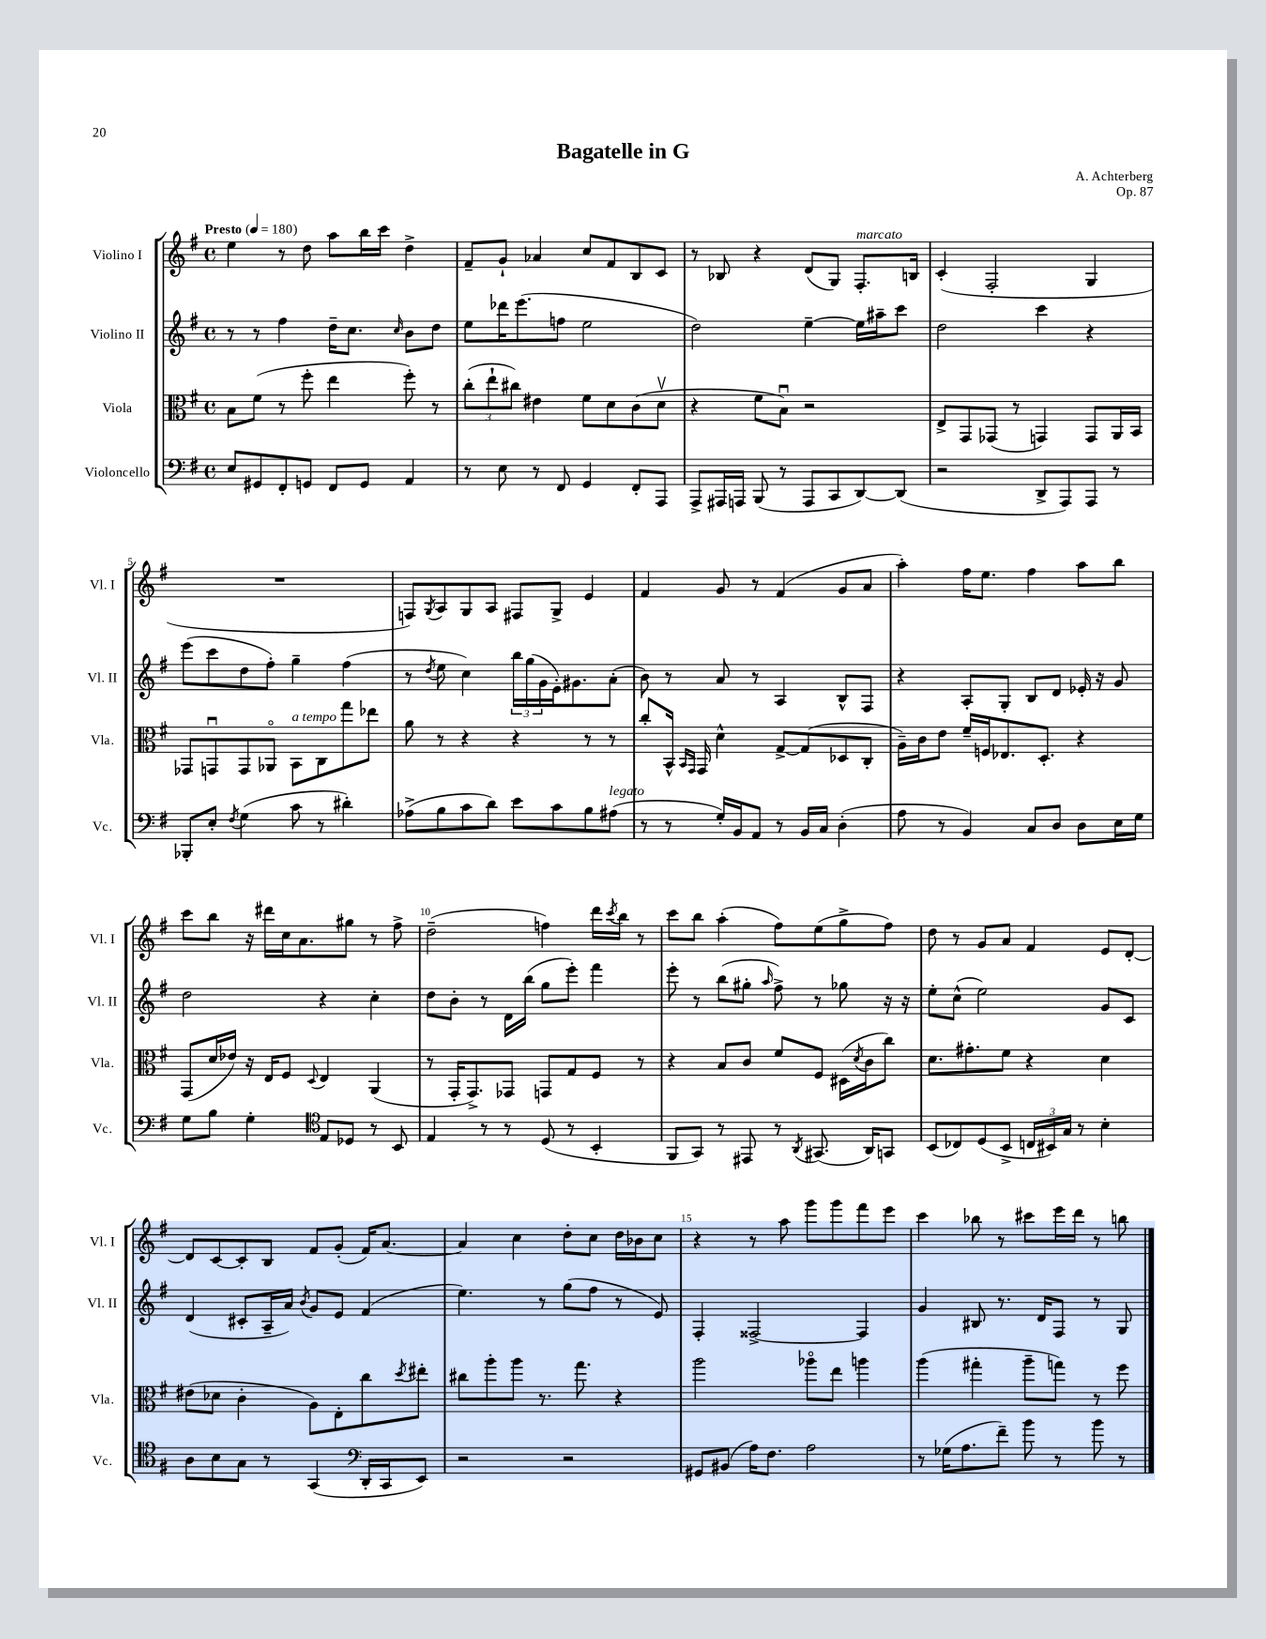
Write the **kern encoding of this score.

**kern	**kern	**kern	**kern
*part4	*part3	*part2	*part1
*staff4	*staff3	*staff2	*staff1
*I"Violoncello	*I"Viola	*I"Violino II	*I"Violino I
*I'Vc.	*I'Vla.	*I'Vl. II	*I'Vl. I
*clefF4	*clefC3	*clefG2	*clefG2
*k[f#]	*k[f#]	*k[f#]	*k[f#]
*M4/4	*M4/4	*M4/4	*M4/4
*met(c)	*met(c)	*met(c)	*met(c)
*MM180	*MM180	*MM180	*MM180
=1	=1	=1	=1
!	!	!	!LO:TX:a:B:t=Presto
8E/L	8B\L	8r	4ee\
8GG#X/	(8f#\J	8r	.
8FF#'/	8r	4ff#\	8r
8GGn/J	8ff#'\	.	8dd\
8FF#/L	4ee\	16dd~\KL	8aa\L
.	.	8.cc\J	.
8GG/J	.	.	16bb\L
.	.	.	16ccc\JJ
.	.	16qqcc/	.
4AA/	8ff#'\)	8b\L	4dd^\
.	8r	8dd\J	.
=2	=2	=2	=2
8r	(12cc'\L	8ee\L	8f#~/L
.	12ee`\	.	.
8E\	.	16ddd-X\K	8g`/J
.	12cc#X\J)	.	.
.	.	(8.eee\	.
8r	4e#X\	.	4a-X/
8FF#/	.	8ffn\J	.
4GG/	8f#\L	2ee\	8cc/L
.	8d\	.	8f#/
8FF#'/L	(8c\	.	8B/
8AAA/J	8dv\J	.	8c/J
=3	=3	=3	=3
8AAA^/L	4r	2dd\)	8r
16AAA#X/L	.	.	8B-X/
16AAAn/JJ	.	.	.
(8BBB/	8f#\L	.	4r
8r	8Bu\J)	.	.
8AAA/L	2r	[4ee~\	(8d/L
8CC/	.	.	8G/J)
!	!	!	!LO:TX:a:i:t=marcato
[8DD/)	.	16ee\LL]	8.F#'/L
.	.	16aa#X~\J	.
(8DD/J]	.	8ccc\J	.
.	.	.	16Bn/Jk
=4	=4	=4	=4
2r	8E^/L	2dd\	(4c'/
.	8GG/	.	.
.	(8GG-X/J	.	2F#'/
.	8r	.	.
8DD^/L	4GGn/)	4ccc\	.
8AAA/)	.	.	.
8AAA/J	8GG/L	4r	4G/
8r	16AA/L	.	.
.	16BB/JJ	.	.
!!LO:LB:g=z
=5	=5	=5	=5
8BBB-X'/L	8GG-X/L	(8eee\L	1r
8E'/J	8GGnu/	8ccc\	.
8qF#/	.	.	.
(4G\	8GG/	8dd\	.
.	8AA-X/J	8ff#'\J)	.
!	!LO:TX:a:i:t=a tempo	!	!
8c\	8BB\L	4gg~\	.
8r	8C\	.	.
4d#X'\)	8gg\	(4ff#\	.
.	8ee-X\J	.	.
=6	=6	=6	=6
(8A-X^\L	8a\	8r	8Fn/L)
.	.	8qdd/	8qG/
8B\	8r	8ee\	8A/
8c\	4r	4cc\)	8G/
8d\J)	.	.	8A/J
8e\L	4r	24bb\LL	8F#X/L
.	.	(24gg\	.
.	.	24g\	.
8c\	.	16e'\J)	8G^/J
.	.	8.g#X\	.
8B\	8r	.	4e/
!LO:TX:a:i:t=legato	!	!	!
(8A#X\J	8r	(8a'\J	.
=7	=7	=7	=7
8r	8cc'/L	8b\)	4f#/
8r	16BB^^/Jk	8r	.
.	16qqBB/LL	.	.
.	16qqGG/JJ	.	.
.	16GG/	.	.
16G'/LL)	4d^^\	8a/	8g/
16BB/J	.	.	.
8AA/J	.	8r	8r
8r	[8G^/L	4A/	(4f#/
16BB/LL	(8G/]	.	.
16C/JJ	.	.	.
(4D'\	8D-X/	8B^^/L	8g/L
.	8C'/J	8F#/J	8a/J
=8	=8	=8	=8
8A\	16A~\LL)	4r	4aa'\)
.	16c\J	.	.
8r	8e\J	.	.
4BB/)	16f#~/LL	8A'/L	16ff#\KL
.	16Fn/J	.	8.ee\J
.	8.E-X/	8G'/J	.
8C/L	.	8B/L	4ff#\
.	8.D'/J	.	.
8D/J	.	8d/J	.
8D\L	4r	16e-X'/	8aa\L
.	.	16r	.
16E\L	.	8g/	8bb\J
16G\JJ	.	.	.
!!LO:LB:g=z
=9	=9	=9	=9
8G\L	(8GG/L	2dd\	8ccc\L
8B\J	16d/L	.	8bb\J
.	16e-X/JJ)	.	.
4G'\	16r	.	16r
.	16E/KL	.	16ddd#X\LL
.	8F#/J	.	16cc\J
.	.	.	8.a\
*clefC4	*	*	*
.	8qqD/	.	.
8E/L	4E/	4r	.
8D-X/J	.	.	8gg#X\J
8r	(4AA/	4cc'\	8r
8BB/	.	.	8ff#^\
=10	=10	=10	=10
4E/	8r	8dd\L	(2dd~\
.	16GG'/KL	8b'\J	.
.	8.GG^/)	.	.
8r	.	8r	.
8r	8GG-X/J	16d\LL	.
.	.	(16bb\JJ	.
(8D/	8GGn/L	8gg\L	4ffn\)
8r	8G/	8eee'\J)	.
4BB'/	8F#/J	4fff#\	16ddd\LL
.	.	.	8qccc/
.	.	.	16bb\JJ
.	8r	.	8r
=11	=11	=11	=11
8FF#/L	4r	8eee'\	8ccc\L
8GG/J)	.	8r	8bb\J
8r	8B/L	(8bb\L	(4aa'\
8EE#X/	8c/J	8gg#X'\J	.
.	.	16qqaa/	.
8r	8f#/L	8ff#^\)	8ff#\L)
8qAA/	.	.	.
(8.GG#X/	8F#/J	8r	(8ee\
.	(16D#X\LL	8gg-X\	8gg^\
.	8qd/	.	.
16AA/KL)	16c\J	.	.
8GGn/J	8cc\J)	16r	8ff#\J)
.	.	16r	.
=12	=12	=12	=12
(8BB/L	8.d\L	8ee'\L	8dd\
8C-X/)	.	(8cc^^\J	8r
.	8.g#X'\	.	.
(8D/	.	2ee\)	8g/L
8BB^/J	8f#\J	.	8a/J
24Cn/LL	4r	.	4f#/
24BB#X/)	.	.	.
24G/JJ	.	.	.
8r	.	.	.
4B'\	4d\	8g/L	8e/L
.	.	8c/J	[8d'/J
!!LO:LB:g=z
=13	=13	=13	=13
8A\L	(8e#X\L	(4d/	8d/L]
8B\	8d-X\J	.	[8c/
8G\J	4c'\	8c#X'/L	8c'/]
8r	.	16A~/L	8B/J
.	.	16a/JJ)	.
.	.	8qb/	.
(4GG/	8A\L)	8g/L	8f#/L
.	8E'\	8e/J	(8g'/J
*clefF4	*	*	*
16DD'/LL	8cc\	(4f#/	16f#/KL)
16CC/J	.	.	[8.a/J
.	8qdd/	.	.
8EE/J)	8ee#X'\J	.	.
=14	=14	=14	=14
2r	8cc#X\L	4.ee\)	4a/]
.	8aa'\	.	.
.	8aa\J	.	4cc\
.	8.r	8r	.
2r	.	(8gg\L	8dd'\L
.	8.gg\	.	.
.	.	8ff#\J	8cc\J
.	4r	8r	16dd\LL
.	.	.	16b-X\J
.	.	8e/)	8cc\J
=15	=15	=15	=15
8GG#X/L	2aa\	4F#'/	4r
(8BB#X/J	.	.	.
16A\KL)	.	[2F##X^/	8r
8.F#\J	.	.	.
.	.	.	8aa\
2A\	8aa-X\L	.	8ggg\L
.	8ee\J	.	8ggg\
.	4aan\	4F##/]	8fff#\
.	.	.	8eee\J
=16	=16	=16	=16
8r	(4aa\	4g/	4ccc\
(16G-X\KL	.	.	.
8.A\	.	.	.
.	4gg#X'\	8B#X/	8bb-X\
8f#~\J)	.	8.r	8r
8b\	8aa~\L	.	8ccc#X\L
.	.	16d/KL	.
8r	8ggn\J)	8F#/J	16eee\L
.	.	.	16ddd\JJ
8b\	8r	8r	8r
8r	8ff#\	8G/	8bbn\
==	==	==	==
*-	*-	*-	*-
